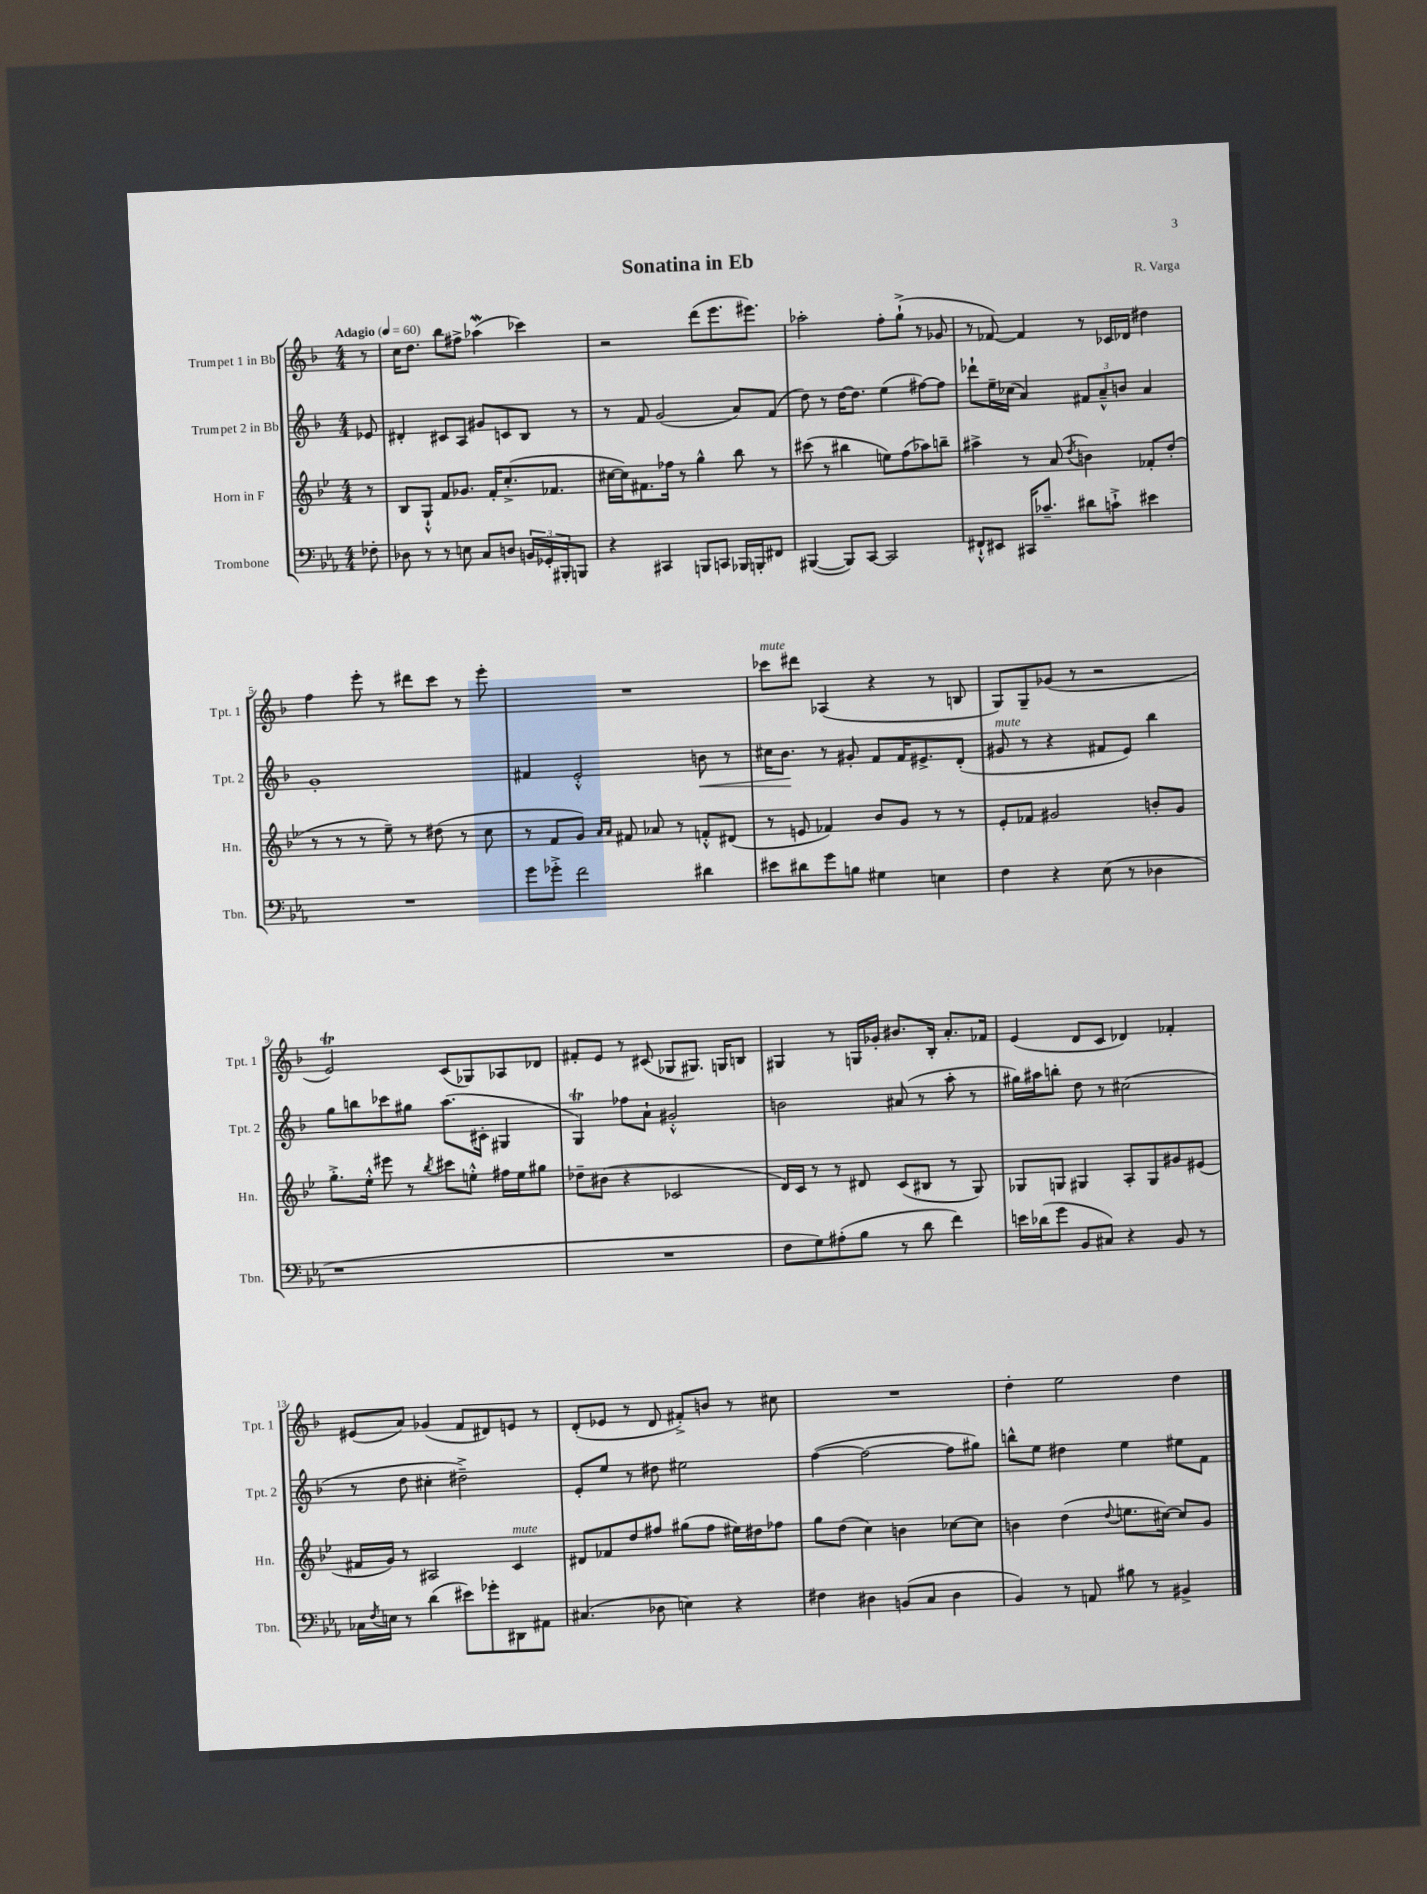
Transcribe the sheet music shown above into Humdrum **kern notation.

**kern	**kern	**kern	**kern
*staff4	*staff3	*staff2	*staff1
*clefF4	*clefG2	*clefG2	*clefG2
*k[b-e-a-]	*k[b-e-]	*k[b-]	*k[b-]
*M4/4	*M4/4	*M4/4	*M4/4
*MM60	*MM60	*MM60	*MM60
8F-'\	8r	8e-/	8r
=	=	=	=
8D-\	8B-/L	4d#'/	16cc\LK
.	.	.	8.dd\J
8r	8G`^^/J	.	.
8r	8f/L	8c#/L	8bb-\L
8E\	8.g-/J	8A/J	8ff#^\J
8C/L	.	8g#/L	(4aa-\
.	16f'/LK	.	.
8D/J	(8.cc'^/	8c/	.
24BB/LL	.	8B-/J	4ccc-\)
24GG-'/	.	.	.
.	8.f-/J	.	.
24BBB#'/J	.	.	.
8BBB/J	.	8r	.
=	=	=	=
4r	[16cc#\LL	8r	2r
.	16cc#\]J)	.	.
.	8.f#\	8f/	.
4CC#/	.	(2g/	.
.	16ff-\Jk	.	.
.	8r	.	.
8BBB/L	4gg^^\	.	(8ddd\L
8CC/J	.	.	8.eee\
16BBB-/LL	8bb-\	8a/L)	.
16BBB'/J	.	.	8.eee#\J)
8FF#/J	8r	(8f/J	.
=	=	=	=
([4BBB#/	(8ccc#\	8dd\)	2aa-'\
.	8r	8r	.
8BBB#/]L)	4bb#\	[16dd\LK	.
.	.	8.dd\]J	.
[8CC/J	.	.	.
2CC/]	8ee\L)	(4ee\	8ff'\L
.	(8ff\	.	(8gg`^\J
.	8aa-\)	[8ff#\L)	8r
.	8bb~\J	8ff#\]J	8g-/
=	=	=	=
8FF#`^^/L	4aa#^\	8ddd-`\L	8r
8EE#/J	.	16ee~\L	[8f-/)
.	.	(16cc-\JJ	.
16CC#/LK	8r	4a/)	4f-/]
8.c-~/J	.	.	.
.	(8a/	.	.
.	8qdd/	.	.
8d#\L	4b\)	12f#/L	8r
.	.	12a~^^/	.
8c`^\J	.	.	16c-/LL
.	.	12b/J	.
.	.	.	16d-/JJ
4e#\	8f-'/L	4a/	4dd#\
.	(8dd'/J	.	.
=	=	=	=
1r	8r	1g'	4ff\
.	8r	.	.
.	8r	.	8eee'\
.	8ee-~\)	.	8r
.	8r	.	8ddd#\L
.	(8dd#\	.	8ccc\J
.	8r	.	8r
.	8cc\	.	8eee'\
=	=	=	=
8g\L	8r	4f#/	1r
8g-'^\J	8f/L	.	.
2f\	8g/J)	2e'^^/	.
.	16qqa/LL	.	.
.	16qqa/JJ	.	.
.	8f#/	.	.
.	8a-/	.	.
.	8r	.	.
4d#\	8f'^^/L	8b\	.
.	(8d#/J	8r	.
=	=	=	=
8e#\L	8r	16cc#\LK	8ccc-\L
.	.	8.b-\J	.
8d#\	8e/	.	8ddd#\J
8g\	4f-/)	8r	(4A-/
8B\J	.	8g#'/	.
4G#\	8b-/L	8f/L	4r
.	8g/J	16f/K	.
.	.	8.e#^/	.
4E\	8r	.	8r
.	8r	(8d'/J	8B/
=	=	=	=
4F\	8e-'/L	8g#/	8G/L)
.	8f-/J	8r	8G~/
4r	2g#/	4r	(8g-/J
.	.	.	8r
(8E-\	.	8f#/L	2r
8r	.	8e/J)	.
4D-\	8b'/L	4bb-\	.
.	8g#/J	.	.
=	=	=	=
1r	8.gg'^\L	8gg\L	2e/)
.	.	8bb\	.
.	16ee-'^^\Jk	.	.
.	8eee#\	8ccc-\	.
.	8r	8gg#\J	.
.	8qbb-/	.	.
.	8ccc#\L	(8.aa\L	(8c/L
.	8ee'^^\J	.	8G-/)
.	.	16c#'\Jk	.
.	16ff#\LL	4G#/	8A-/
.	16ee\J	.	.
.	8gg#\J	.	8d-/J
=	=	=	=
1r	8dd-~\L	4G/)	8f#'/L
.	(8b#\J	.	8e/J
.	4r	8ff-\L	8r
.	.	8a`\J	(8c#/
.	2c-/	2g#'^^/	8G-/L
.	.	.	8.G#/J)
.	.	.	16G/LK
.	.	.	8B/J
=	=	=	=
8F\L	16d/LL)	2b\	4G#/
.	16c/JJ	.	.
8G\)	8r	.	.
(8A#'\	8r	.	8r
8B-\J	8d#/	.	16G/LL
.	.	.	16g-'/JJ
8r	(8c/L	(8a#/	8.b#/L
8d\	8B#/J	8r	.
.	.	.	16B-'/Jk
4f\)	8r	8aa'\	8.a'/L
.	8G/)	8r	.
.	.	.	16f-/Jk
=	=	=	=
16e\LL	8G-/L	16gg#\LL)	(4e/
(16d-\J	.	16aa#\J	.
8g\J	8G/J	8bb'\J	.
8BB-/L	4G#/	8dd\	8d/L
8C#/J)	.	8r	8c/J
4r	8A'/L	(2cc#\	4d-/)
.	8G#/	.	.
8BB-/	8g#/	.	4f-'/
8r	(8e#/J	.	.
=	=	=	=
16C-\LL	16f#/LL	8r	(8e#/L
8qF/	.	.	.
16E\JJ	16g/JJ)	.	.
8r	8r	8dd\	8a/J)
(4d\	2A#/	4cc#'\	(4g-/
8e#\L)	.	2dd#~^\)	8f/L
8g-'\	.	.	8d#/)
8DD#\	4c/	.	8e/J
8AA#\J	.	.	8r
=	=	=	=
(4.C#/	8d#/L	8e'/L	(8d'/L
.	8f-/	8ee/J	8e-/J
.	8dd/	8r	8r
8D-\	8ff#/J	8dd#\	8d/
4E\)	(8gg#\L	2ee#\	8f#'^/L)
.	8ff#\J	.	8b/J
4r	16ee#\LL)	.	8r
.	16dd#\J	.	.
.	8ff-\J	.	8cc#\
=	=	=	=
4F#\	8gg\L	([4ff\	1r
.	(8dd\J	.	.
4D#\	4cc\)	2ff\_	.
(8BB/L	4b\	.	.
8C/J	.	.	.
4D#\	[8cc-\L	8ff\]L	.
.	8cc-\]J	8gg#\J)	.
=	=	=	=
4BB-/)	4b\	8bb^^\L	4dd'\
.	.	8ee\J	.
8r	(4dd\	4dd#\	2ee\
8AA/	.	.	.
.	8qqdd/	.	.
8B#\	8.ee\L	4ee\	.
8r	.	.	.
.	[16cc#\Jk)	.	.
4BB#^/	8cc#/]L	8ee#\L	4dd\
.	8g/J	8f\J	.
==	==	==	==
*-	*-	*-	*-
